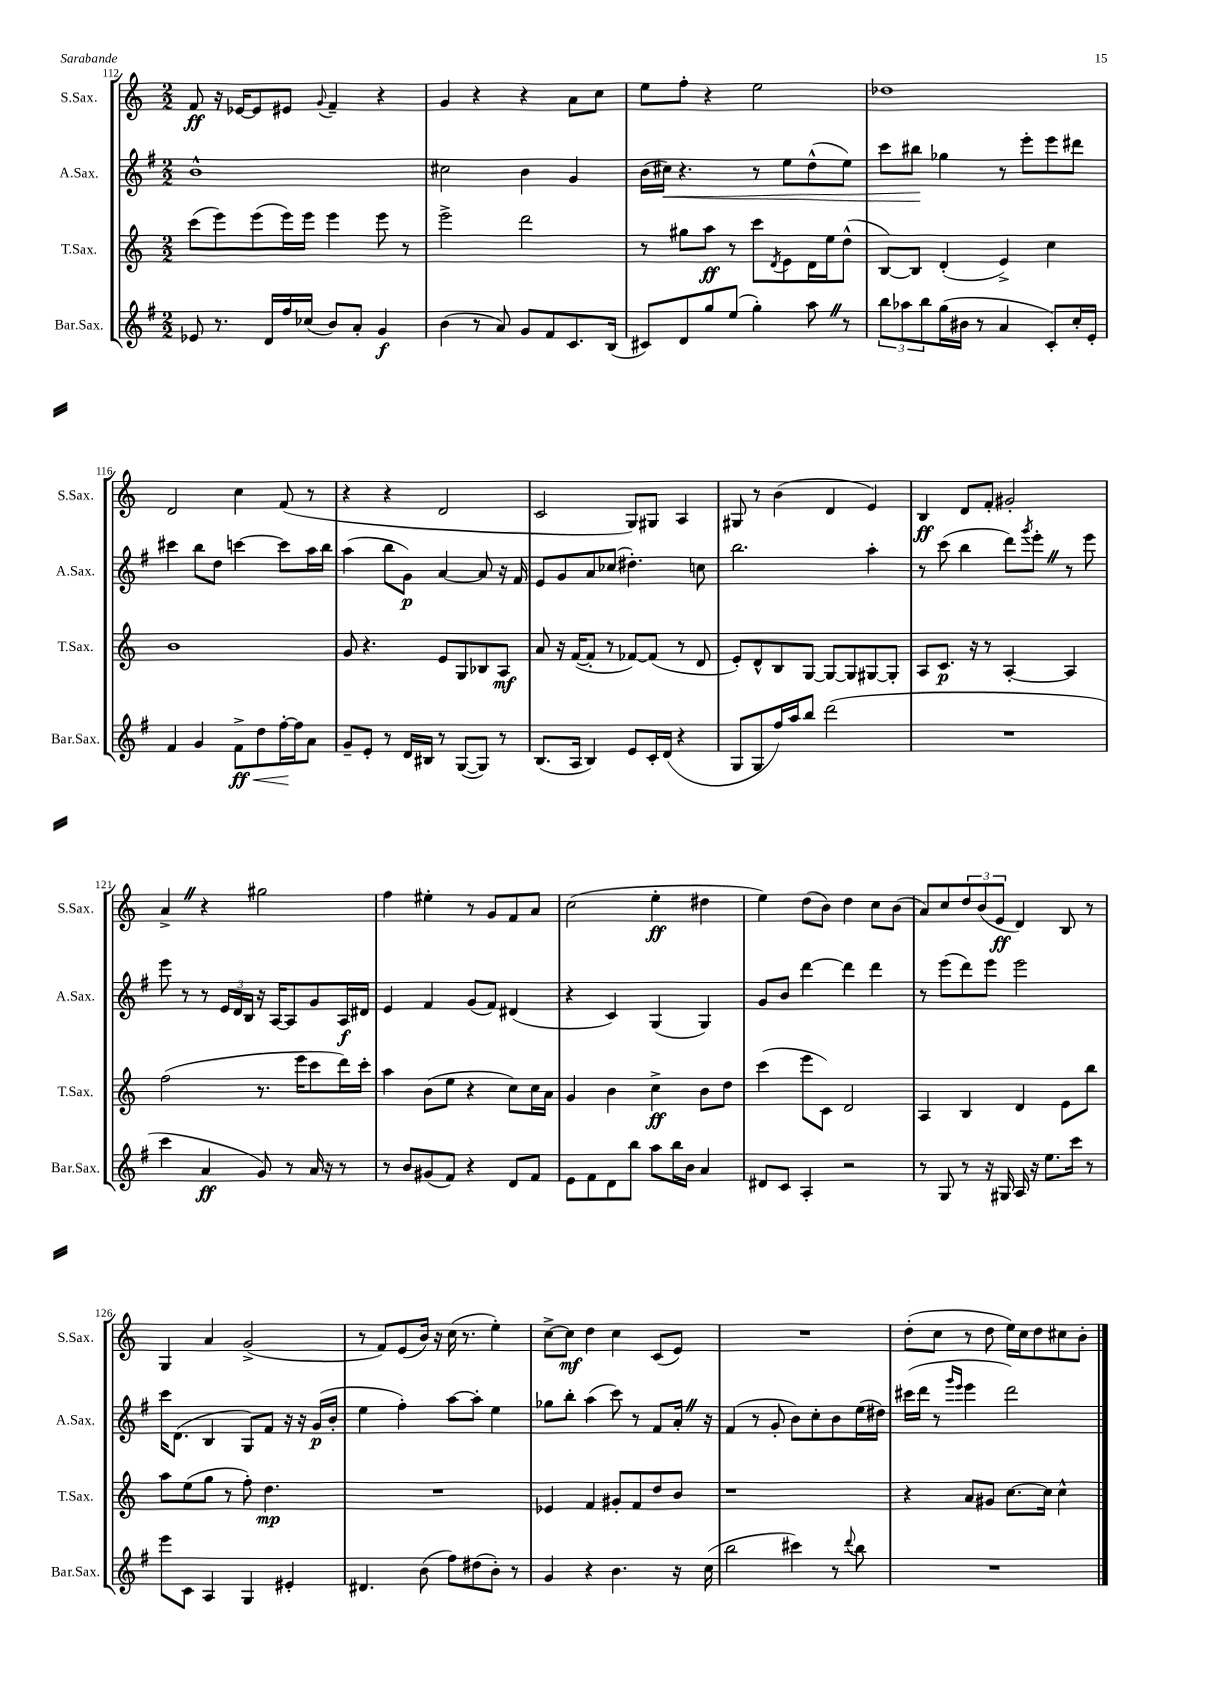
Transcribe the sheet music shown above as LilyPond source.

<<
\new StaffGroup <<
\new Staff = "s0" \with { instrumentName = "S.Sax." shortInstrumentName = "S.Sax." } {
    \clef treble \key c \major \numericTimeSignature \time 2/2
    f'8\ff r16 ees'16~ ees'8 eis'8 \appoggiatura { g'8 } f'4-- r4 |
    g'4 r4 r4 a'8 c''8 |
    e''8 f''8-. r4 e''2 |
    des''1 |
    d'2 c''4 f'8( r8 |
    r4 r4 d'2 |
    c'2 g8) gis8 a4 |
    gis8 r8 b'4( d'4 e'4) |
    b4\ff d'8 f'8-. gis'2-. |
    a'4-> \once \override BreathingSign.text = \markup { \musicglyph "scripts.caesura.straight" } \breathe r4 gis''2 |
    f''4 eis''4-. r8 g'8 f'8 a'8 |
    c''2( e''4-.\ff dis''4 |
    e''4) d''8( b'8) d''4 c''8 b'8( |
    a'8) c''8 \tuplet 3/2 { d''8 b'8( e'8\ff } d'4) b8 r8 |
    g4 a'4 g'2->( |
    r8 f'8) e'8( b'16) r16 c''16( r8. e''4-.) |
    c''8~-> c''8\mf d''4 c''4 c'8( e'8) |
    R1 |
    d''8-.( c''8 r8 d''8 e''16) c''16 d''8 cis''8 b'8-. \bar "|." |
}
\new Staff = "s1" \with { instrumentName = "A.Sax." shortInstrumentName = "A.Sax." } {
    \clef treble \key g \major \numericTimeSignature \time 2/2
    b'1-^ |
    cis''2 b'4 g'4 |
    b'16( cis''16\<) r4. r8 e''8 d''8-^( e''8) |
    c'''8 bis''8\! ges''4 r8 e'''8-. e'''8 dis'''8 |
    cis'''4 b''8 d''8 c'''4~ c'''8 a''16 b''16 |
    a''4( b''8 g'8\p) a'4~ a'8 r16 fis'16 |
    e'8 g'8 a'8 ces''8( dis''4.-.) c''8 |
    b''2. a''4-. |
    r8 c'''8( b''4 d'''8) \acciaccatura { g'''8 } e'''8-. \once \override BreathingSign.text = \markup { \musicglyph "scripts.caesura.straight" } \breathe r8 e'''8 |
    e'''8 r8 r8 \tuplet 3/2 { e'16 d'16 b16 } r16 a16~ a8 g'8 a16\f dis'16 |
    e'4 fis'4 g'8( fis'8) dis'4( |
    r4 c'4) g4( g4) |
    g'8 b'8 d'''4~ d'''4 d'''4 |
    r8 e'''8( d'''8) e'''8 e'''2 |
    c'''16 d'8.( b4 g8) fis'8 r16 r16 g'16\p( b'16-. |
    e''4 fis''4-.) a''8~ a''8-. e''4 |
    ges''8 b''8-. a''4( c'''8) r8 fis'8 a'16-. \once \override BreathingSign.text = \markup { \musicglyph "scripts.caesura.straight" } \breathe r16 |
    fis'4( r8 g'8-. b'8) c''8-. b'8 e''16( dis''16) |
    cis'''16( d'''16 r8 \grace { g'''16 e'''16 } e'''4 d'''2) \bar "|." |
}
\new Staff = "s2" \with { instrumentName = "T.Sax." shortInstrumentName = "T.Sax." } {
    \clef treble \key c \major \numericTimeSignature \time 2/2
    c'''8( e'''8) e'''8( e'''16) e'''16 e'''4 e'''8 r8 |
    e'''2-> d'''2 |
    r8 gis''8 a''8\ff r8 c'''8 \acciaccatura { d'8 } e'8 d'16 e''16 d''8-^( |
    b8~) b8 d'4-.( e'4->) c''4 |
    b'1 |
    g'8 r4. e'8 g8 bes8 a8\mf |
    a'8 r16 f'16~( f'8-. r8 fes'8~) fes'8( r8 d'8 |
    e'8-.) d'8-^ b8 g8~ g8~ g8 gis8~ gis8-. |
    a8 c'8.\p r16 r8 a4~-. a4 |
    f''2( r8. e'''16 c'''8 d'''16) c'''16-. |
    a''4 b'8( e''8 r4 c''8) c''16 a'16 |
    g'4 b'4 c''4->\ff b'8 d''8 |
    c'''4( e'''8 c'8) d'2 |
    a4 b4 d'4 e'8 b''8 |
    a''8 e''8( g''8 r8 f''8-.) d''4.\mp |
    R1 |
    ees'4 f'4 gis'8-. f'8 d''8 b'8 |
    r1 |
    r4 a'8 gis'8 c''8.~ c''16 c''4-^ \bar "|." |
}
\new Staff = "s3" \with { instrumentName = "Bar.Sax." shortInstrumentName = "Bar.Sax." } {
    \clef treble \key g \major \numericTimeSignature \time 2/2
    ees'8 r8. d'16 fis''16 ces''16( b'8) a'8-. g'4\f |
    b'4( r8 a'8) g'8 fis'8 c'8. b16( |
    cis'8) d'8 g''8 e''8( g''4-.) a''8 \once \override BreathingSign.text = \markup { \musicglyph "scripts.caesura.straight" } \breathe r8 |
    \tuplet 3/2 { b''8 aes''8 b''8 } g''16( bis'16 r8 a'4 c'8-.) c''16-. e'16-. |
    fis'4 g'4 fis'8->\ff\< d''8 fis''16~-.\! fis''16 a'8 |
    g'8-- e'8-. r8 d'16 bis16 r8 g8~( g8) r8 |
    b8.( a16 b4) e'8 c'16-. d'16( r4 |
    g8 g8 fis''16) a''16 b''8 d'''2( |
    R1 |
    c'''4 a'4\ff g'8) r8 a'16 r16 r8 |
    r8 b'8 gis'8( fis'8) r4 d'8 fis'8 |
    e'8 fis'8 d'8 b''8 a''8 b''16 b'16 a'4 |
    dis'8 c'8 a4-. r2 |
    r8 g8 r8 r16 gis16 a16 r16 e''8. c'''16 r8 |
    e'''8 c'8 a4 g4 eis'4-. |
    dis'4. b'8( fis''8) dis''8( b'8-.) r8 |
    g'4 r4 b'4. r16 c''16( |
    b''2 cis'''4) r8 \appoggiatura { d'''8 } b''8 |
    R1 \bar "|." |
}
>>
>>
\layout { \context { \Score currentBarNumber = #112 } }
